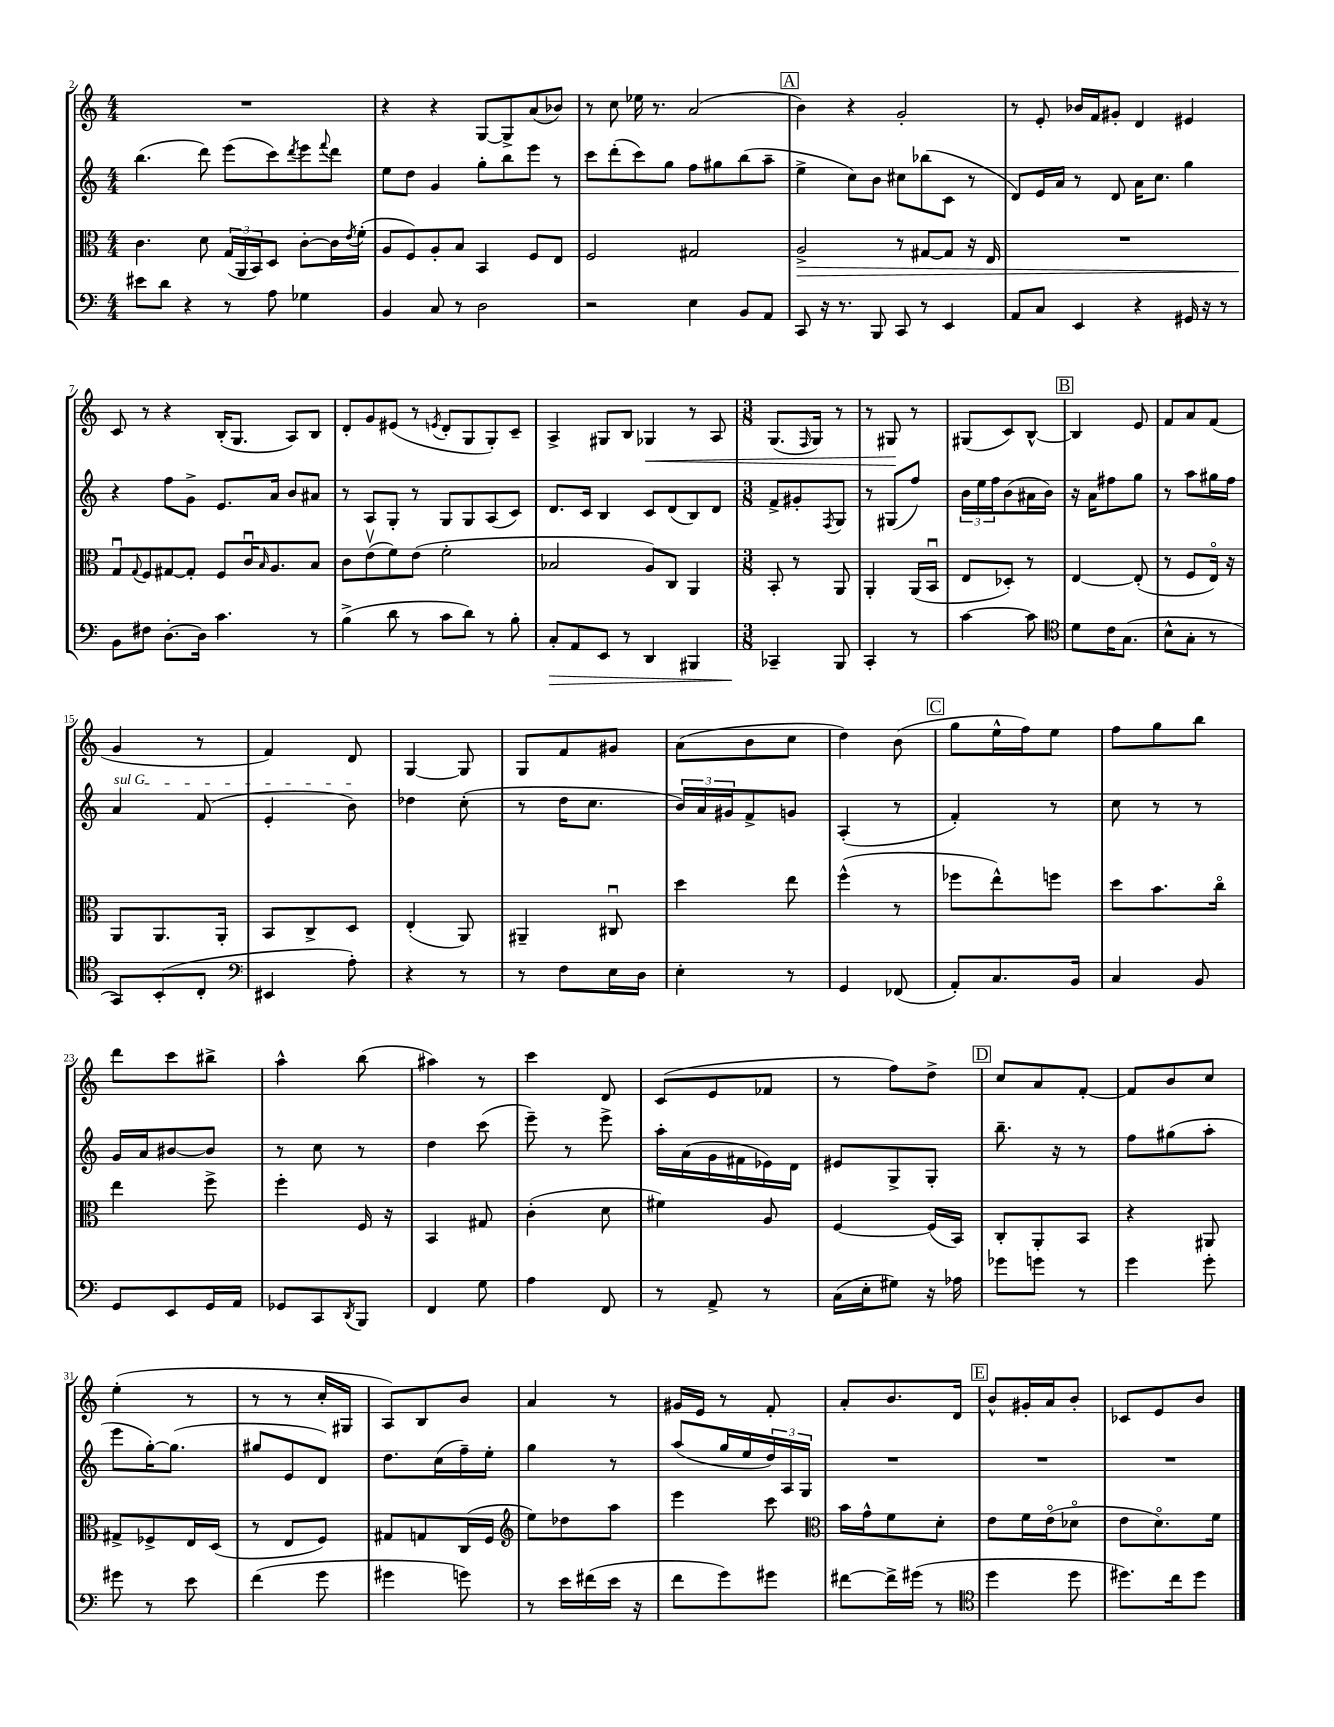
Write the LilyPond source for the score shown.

<<
\new StaffGroup <<
\new Staff = "s0" {
    \clef treble \key c \major \numericTimeSignature \time 4/4
    R1 |
    r4 r4 g8~ g8-> a'8( bes'8) |
    r8 c''8 ees''16 r8. a'2( |
    \mark \markup { \box "A" } b'4) r4 g'2-. |
    r8 e'8-. bes'16 f'16 gis'8-. d'4 eis'4 |
    c'8 r8 r4 b16-.( g8. a8) b8 |
    d'8-. g'8 eis'8( r8 \acciaccatura { e'8 } d'8-. g8 g8-.) c'8-- |
    a4-> gis8 b8 ges4\< r8 a8 |
    \numericTimeSignature \time 3/8 g8.( \grace { f16 } g16) r8 |
    r8 gis8\! r8 |
    gis8( c'8) b8~-^ |
    \mark \markup { \box "B" } b4 e'8 |
    f'8 a'8 f'8( |
    g'4 r8 |
    f'4) d'8 |
    g4~ g8 |
    g8 f'8 gis'8 |
    a'8( b'8 c''8 |
    d''4) b'8( |
    \mark \markup { \box "C" } g''8 e''16-^ f''16) e''8 |
    f''8 g''8 b''8 |
    d'''8 c'''8 bis''8-> |
    a''4-^ b''8( |
    ais''4) r8 |
    c'''4 d'8 |
    c'8( e'8 fes'8 |
    r8 f''8) d''8-> |
    \mark \markup { \box "D" } c''8 a'8 f'8~-. |
    f'8 b'8 c''8 |
    e''4-.( r8 |
    r8 r8 c''16-. gis16 |
    a8) b8 b'8 |
    a'4 r8 |
    gis'16 e'16 r8 f'8-. |
    a'8-. b'8. d'16 |
    \mark \markup { \box "E" } b'8-^ gis'16-. a'16 b'8-. |
    ces'8 e'8 b'8 \bar "|." |
}
\new Staff = "s1" {
    \clef treble \key c \major \numericTimeSignature \time 4/4
    b''4.( d'''8) e'''8( c'''8) \acciaccatura { d'''8 } e'''8 \appoggiatura { f'''8 } d'''8 |
    e''8 d''8 g'4 g''8-. b''8 e'''8 r8 |
    c'''8 d'''8-.( c'''8) g''8 f''8 gis''8 b''8( a''8-- |
    \mark \markup { \box "A" } e''4-> c''8) b'8 cis''8 bes''8( c'8 r8 |
    d'8) e'16 a'16 r8 d'8 a'16 c''8. g''4 |
    r4 f''8 g'8-> e'8. a'16 b'8 ais'8 |
    r8 a8 g8-. r8 g8 g8 a8( c'8) |
    d'8. c'16 b4 c'8 d'8( b8) d'8 |
    \numericTimeSignature \time 3/8 f'8-> gis'8-. \acciaccatura { f8 } g8 |
    r8 gis8( f''8) |
    \tuplet 3/2 { b'16 e''16 f''16 } b'8( ais'16 b'16) |
    \mark \markup { \box "B" } r16 a'16 fis''8 g''8 |
    r8 a''8 gis''16 f''16 |
    \once \override TextSpanner.bound-details.left.text = \markup { \italic "sul G" } a'4\startTextSpan f'8( |
    e'4-. b'8\stopTextSpan) |
    des''4 c''8-.( |
    r8 d''16 c''8. |
    \tuplet 3/2 { b'16) a'16 gis'16 } f'8-> g'8 |
    a4-.( r8 |
    \mark \markup { \box "C" } f'4-.) r8 |
    c''8 r8 r8 |
    g'16 a'16 bis'8~ bis'8 |
    r8 c''8 r8 |
    d''4 c'''8( |
    e'''8--) r8 e'''8-> |
    a''16-. a'16( g'16 fis'16 ees'16) d'16 |
    eis'8 g8-> g8-. |
    \mark \markup { \box "D" } b''8.-- r16 r8 |
    f''8 gis''8( a''8-. |
    e'''8 g''16~-.) g''8.( |
    gis''8 e'8 d'8) |
    d''8. c''16( f''16--) e''16-. |
    g''4 r8 |
    a''8( g''16 e''16 \tuplet 3/2 { d''16) a16 g16 } |
    R4. |
    \mark \markup { \box "E" } R4. |
    R4. \bar "|." |
}
\new Staff = "s2" {
    \clef alto \key c \major \numericTimeSignature \time 4/4
    c'4. d'8 \tuplet 3/2 { g16( a,16 b,16) } d8 c'8~-. c'16 \acciaccatura { e'8 } f'16-.( |
    a8 f8) a8-. b8 b,4 f8 e8 |
    f2 gis2 |
    \mark \markup { \box "A" } a2->\> r8 gis8~ gis8 r16 e16 |
    R1 |
    g8\downbow\! \appoggiatura { g8 } f8 gis8~ gis8-. f8 c'16\downbow \grace { b16 } a8. b8 |
    c'8 e'8\upbow( f'8) e'8( f'2-. |
    bes2 a8) c8 a,4 |
    \numericTimeSignature \time 3/8 b,8-. r8 a,8 |
    a,4-. a,16( b,16\downbow |
    e8 des8-.) r8 |
    \mark \markup { \box "B" } e4~ e8-.( |
    r8 f8 e16\flageolet) r16 |
    a,8 a,8. a,16-. |
    b,8 c8-> d8 |
    e4-.( a,8) |
    ais,4-- cis8\downbow |
    d''4 e''8 |
    f''4-^( r8 |
    \mark \markup { \box "C" } fes''8 e''8-^) f''8 |
    d''8 b'8. c''16\flageolet |
    e''4 f''8-> |
    f''4-. f16 r16 |
    b,4 gis8 |
    c'4-.( d'8 |
    fis'4) a8 |
    f4~ f16( b,16) |
    \mark \markup { \box "D" } c8-. a,8-. b,8 |
    r4 ais,8 |
    gis8-> fes8-> e16 d16( |
    r8 e8 f8) |
    gis8 g8 c16( f16 |
    \clef treble e''8) des''8 a''8 |
    e'''4 c'''8 |
    \clef alto b'16 g'16-^ f'8 d'8-. |
    \mark \markup { \box "E" } e'8 f'16 e'16\flageolet( des'8\flageolet |
    e'8 d'8.\flageolet) f'16 \bar "|." |
}
\new Staff = "s3" {
    \clef bass \key c \major \numericTimeSignature \time 4/4
    eis'8 d'8 r4 r8 a8 ges4 |
    b,4 c8 r8 d2 |
    r2 e4 b,8 a,8 |
    \mark \markup { \box "A" } c,8 r16 r8. b,,8 c,8 r8 e,4 |
    a,8 c8 e,4 r4 gis,16 r16 r8 |
    b,8 fis8 d8.~-. d16 c'4. r8 |
    b4->( d'8 r8 c'8 d'8) r8 b8-. |
    c8-.\> a,8 e,8 r8 d,4 bis,,4 |
    \numericTimeSignature \time 3/8 ces,4--\! b,,8 |
    c,4-. r8 |
    c'4~ c'8 |
    \mark \markup { \box "B" } \clef tenor d'8 c'16 g8.( |
    b8-^ g8-. r8 |
    g,8) b,8-.( c8-. |
    \clef bass eis,4 a8-.) |
    r4 r8 |
    r8 f8 e16 d16 |
    e4-. r8 |
    g,4 fes,8( |
    \mark \markup { \box "C" } a,8-.) c8. b,16 |
    c4 b,8 |
    g,8 e,8 g,16 a,16 |
    ges,8 c,8 \acciaccatura { d,8 } b,,8 |
    f,4 g8 |
    a4 f,8 |
    r8 a,8-> r8 |
    c16( e16-. gis8) r16 aes16 |
    \mark \markup { \box "D" } ges'8 g'8 r8 |
    g'4 g'8-. |
    gis'8 r8 e'8 |
    f'4( g'8 |
    gis'4 g'8) |
    r8 e'16 fis'16( e'16 r16 |
    f'8 g'8) gis'8 |
    fis'8~ fis'16-> gis'16( r8 |
    \mark \markup { \box "E" } \clef tenor d''4 d''8 |
    dis''8.) c''16 dis''8 \bar "|." |
}
>>
>>
\layout { \context { \Score currentBarNumber = #2 } }
